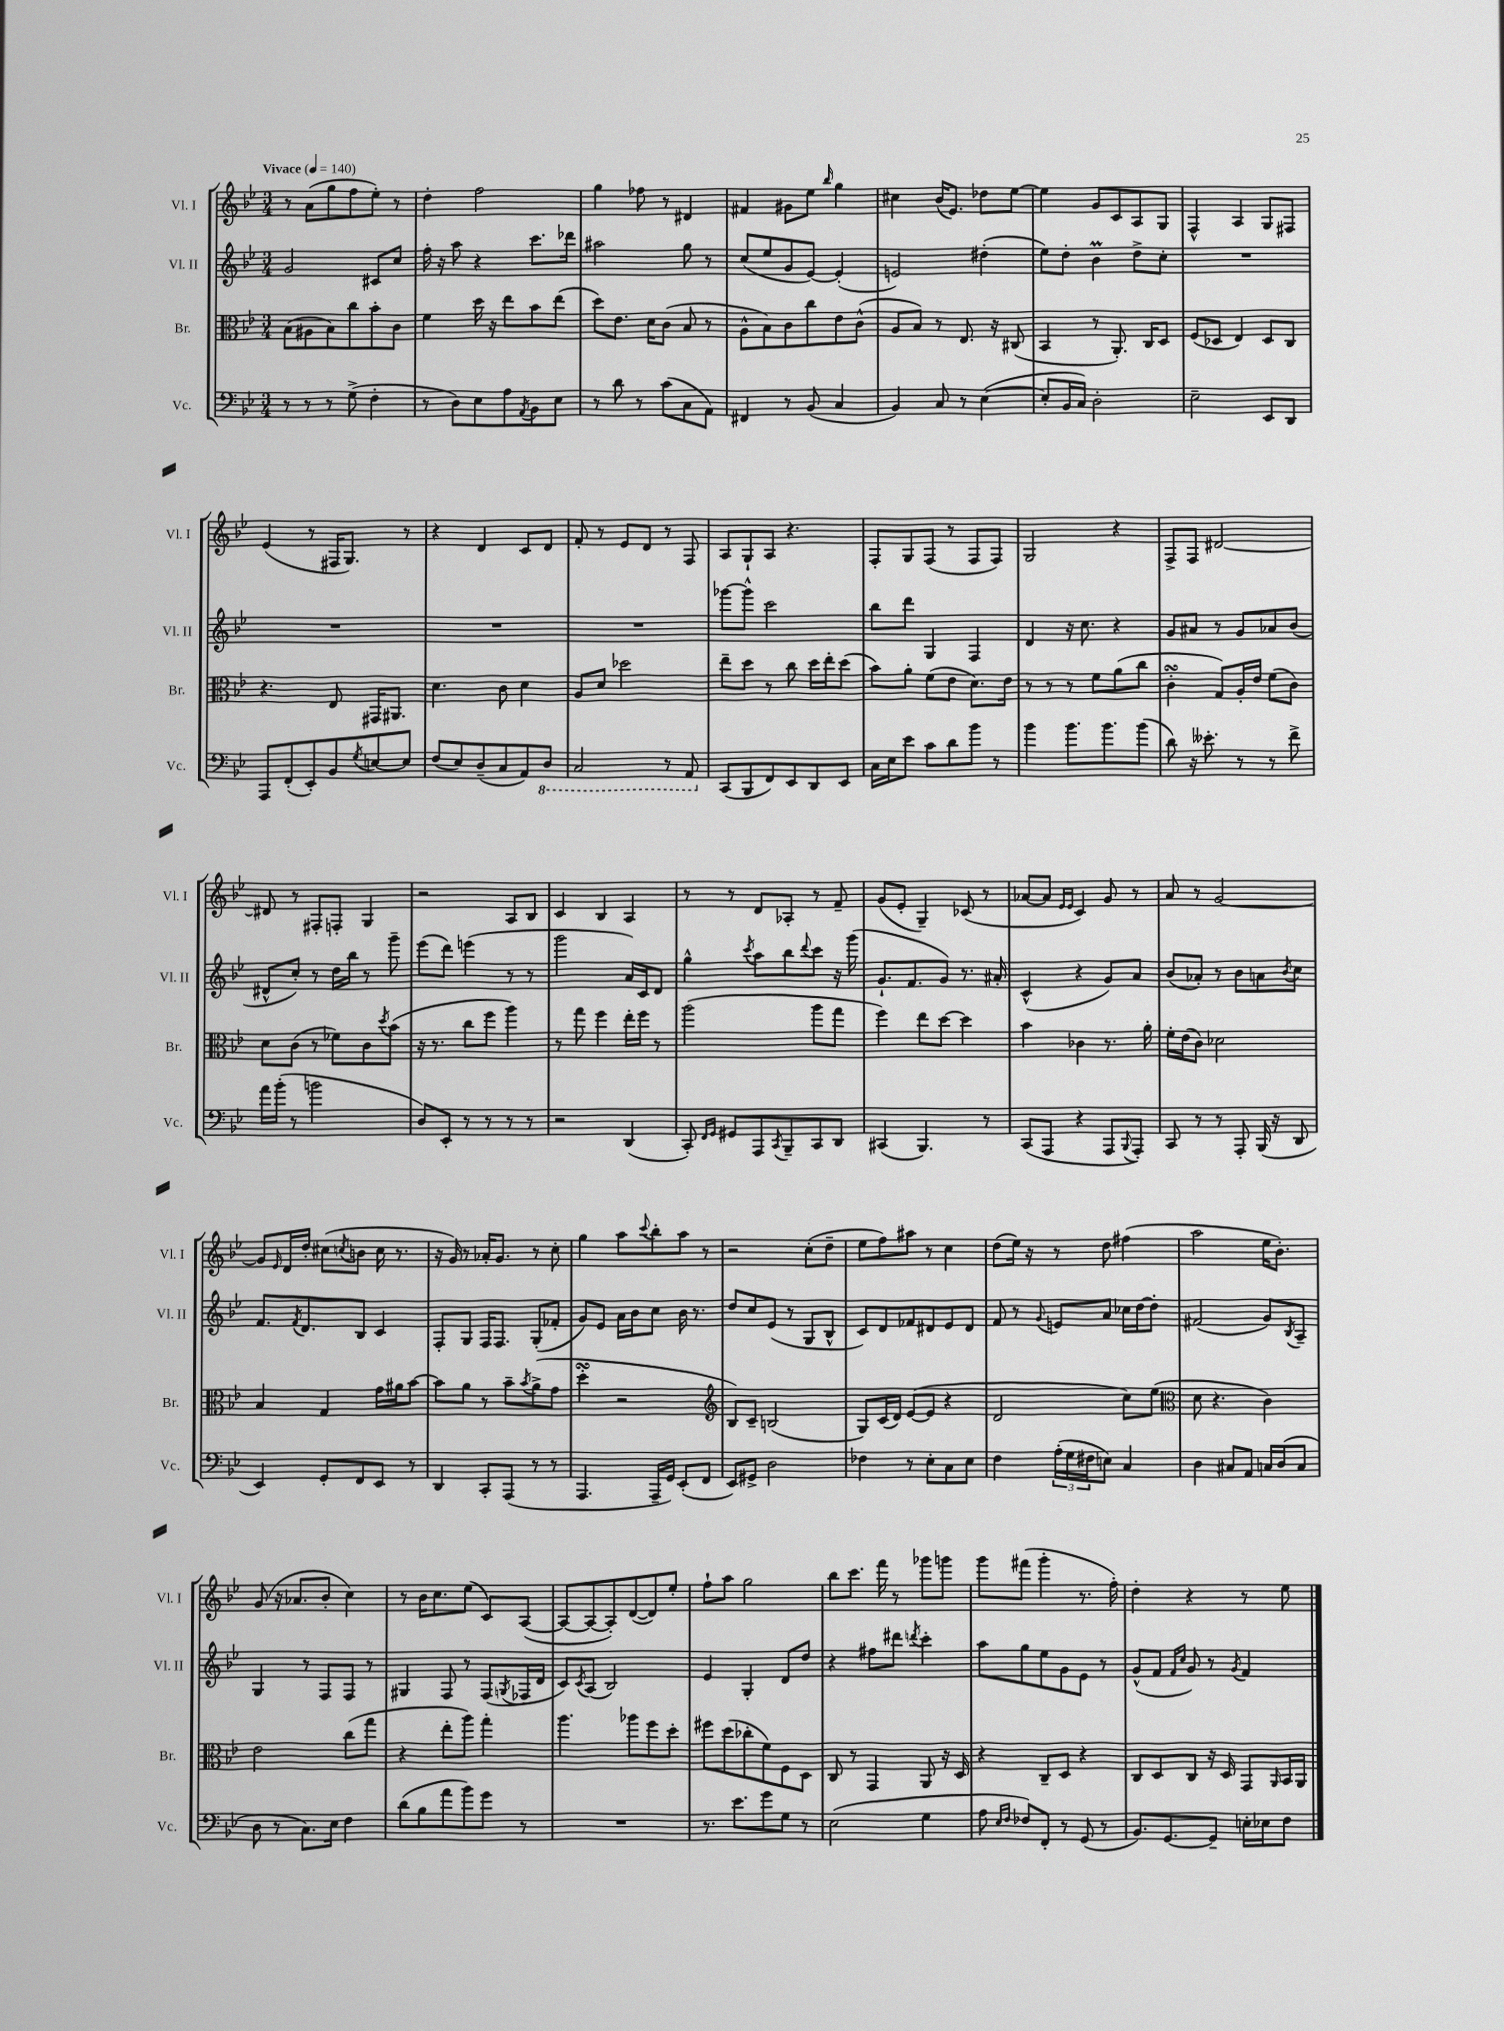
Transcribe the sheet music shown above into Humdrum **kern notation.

**kern	**kern	**kern	**kern
*staff4	*staff3	*staff2	*staff1
*clefF4	*clefC3	*clefG2	*clefG2
*k[b-e-]	*k[b-e-]	*k[b-e-]	*k[b-e-]
*M3/4	*M3/4	*M3/4	*M3/4
*MM140	*MM140	*MM140	*MM140
8r	(8B-	2g	8r
8r	8A#	.	(8a
8r	8B-)	.	8gg
(8G^	8cc	.	8ff
4F'	8b-'	8c#	8ee-')
.	8c	8cc	8r
=	=	=	=
8r	4f	16ff'	4dd'
.	.	16r	.
8D)	.	8aa	.
8E-	16dd	4r	2ff
.	16r	.	.
8A	8ee-	.	.
8qAA	.	.	.
8BB-	8b-	8.ccc	.
8E-	(8ee-	.	.
.	.	16ddd-	.
=	=	=	=
8r	8dd)	2aa#	4gg
8d	8.e-	.	.
8r	.	.	8ff-
.	16d	.	.
(8c	(8c	.	8r
8C	8B-	8gg	4d#
8AA)	8r	8r	.
=	=	=	=
4FF#	8A^^	(8cc	4f#
.	8B-)	8ee-	.
8r	8c	8g	8g#
(8BB-	8cc	[8e-)	8ee-
.	.	.	16qqbb-
4C	8e-	(4e-']	4gg
.	(8c^^	.	.
=	=	=	=
4BB-)	8A	2e)	4cc#
.	8B-)	.	.
8C	8r	.	(16b-
.	.	.	8.e-)
8r	8.E-	.	.
([4E-	.	(4dd#'	8dd-
.	16r	.	.
.	(8C#	.	[8ee-
=	=	=	=
8E-']	4BB-	8ee-)	4ee-]
16BB-	.	8dd'	.
16C)	.	.	.
2D'	8r	4b-	8g
.	8.AA')	.	8c
.	.	8dd^	8A
.	16C	.	.
.	8D	8cc'	8G
=	=	=	=
2E-~	(8F	2.r	4F^^
.	8D-	.	.
.	4E-)	.	4A
8EE-	8D-	.	8G
8DD	8C	.	8F#
=	=	=	=
8AAA	4.r	2.r	(4e-
(8FF'	.	.	.
8EE-')	.	.	8r
8BB-	8E-	.	16F#
.	.	.	8.G)
8qG	.	.	.
[8E	16GG#	.	.
.	8.AA#	.	.
8E]	.	.	8r
=	=	=	=
(8F	4.d	2.r	4r
8E-)	.	.	.
(8D~	.	.	4d
8C	8c	.	.
8AA)	4d	.	8c
8DD	.	.	8d
=	=	=	=
2CC	8A	2.r	8f'
.	8d	.	8r
.	2dd-	.	8e-
.	.	.	8d
8r	.	.	8r
8AAA	.	.	8F
=	=	=	=
(8CC	8ee-~	[8ggg-	8A
8BBB-	8dd	8ggg-^^]	8G`
8FF)	8r	2ccc	8A
8EE-	8cc	.	4.r
8DD	16dd	.	.
.	16ee-'	.	.
8EE-	(8dd	.	.
=	=	=	=
16C	8b-)	8bb-	8F'
16E-	.	.	.
8e-	8a'	8ddd	8G
8c	(8f	4G	(8F
8d	8e-	.	8r
8b-	8.d)	4F	8F
8r	.	.	8F)
.	16e-	.	.
=	=	=	=
4b-	8r	4d	2G
.	8r	.	.
8.b-	8r	16r	.
.	.	8.cc	.
.	8f	.	.
8.b-	.	.	.
.	(8a	4r	4r
(8b-	8cc	.	.
=	=	=	=
8d)	4c'	8g	8F^
16r	.	8a#	8F
8.e--'	.	.	.
.	8G)	8r	[2d#
8r	16A'	8g	.
.	16e-	.	.
8r	(8f	8a-	.
8f^	8c)	(8b-	.
=	=	=	=
16a	8d	8d#^^	8d#]
(16b-'	.	.	.
8r	(8c	8cc')	8r
2b	8r	8r	8F#'
.	8f-)	16dd	8F'
.	.	16bb-	.
.	8c	8r	4G
.	8qdd	.	.
.	(8b-	8ggg~	.
=	=	=	=
8D)	16r	(8eee-	2r
.	8.r	.	.
8EE-'	.	8ddd)	.
8r	8cc	(4eee	.
8r	8ff	.	.
8r	4aa)	8r	8A
8r	.	8r	8B-
=	=	=	=
2r	8r	2ggg	4c
.	8gg	.	.
.	4ff	.	4B-
(4DD	16ee-'	16a)	4A
.	16ff	16c	.
.	8r	8d	.
=	=	=	=
8CC')	(2aa	4gg^^	8r
16qqFF	.	.	.
16qqGG	.	.	.
8GG#	.	.	8r
.	.	8qccc	.
8AAA	.	8aa	8d
8qCC	.	.	.
8BBB-~	.	8bb-	8A-'
.	.	8qqddd	.
8CC	8aa	8ccc	8r
8DD	8gg	16r	8f~
.	.	(16ggg	.
=	=	=	=
(4CC#	4ff)	8.g`	(8g
.	.	.	8e-'
.	.	8.f	.
4.BBB-)	8ee-	.	4G~)
.	[8dd	8g)	.
.	4dd]	8.r	(8c-
8r	.	.	8r
.	.	16a#'	.
=	=	=	=
(8CC	4b-	(4c^^	[8a-
8AAA	.	.	8a-]
.	.	.	16qqe-
.	.	.	16qqe-
4r	4c-	4r	4c)
8AAA	8.r	8g)	8g
8qqBBB-	.	.	.
8AAA')	.	8a	8r
.	16a'	.	.
=	=	=	=
8CC	16f'	(8b-	8a
.	(16e-	.	.
8r	8c)	8a-')	8r
8r	2d-	8r	[2g
8AAA'	.	8b-	.
(16BBB-	.	8a	.
16r	.	.	.
.	.	8qb-	.
8DD	.	8cc	.
=	=	=	=
4EE-)	4B-	8.f	8g]
.	.	.	16qqe-
.	.	.	16d
.	.	8qf	.
.	.	8.d	16dd'
8GG'	4G	.	(8cc#
.	.	.	8qcc
8FF	.	8B-	8b
8EE-	16g	4c	16cc
.	16a#	.	8.r
8r	[8b-	.	.
=	=	=	=
4DD	8b-]	8F'	16r
.	.	.	16g)
.	8a	8G	8r
8CC'	8r	16F	16a-'
.	.	8.F	8.g
(8AAA	8b-~	.	.
.	8qb-	.	.
8r	(8a^	(8G'	8r
8r	8g	8f-'	8cc'
=	=	=	=
4.AAA	4dd'	8g)	4gg
.	.	8e-	.
.	2r	16a	8aa
.	.	16b-	.
.	.	.	8qqccc
16AAA~	.	8cc	8bb-'
16GG)	.	.	.
(8EE-'	.	16b-	8aa
.	.	8.r	.
8FF	.	.	8r
=	=	=	=
*	*clefG2	*	*
8EE-)	8B-)	8dd	2r
8GG#^	8c~	8cc	.
2D	(2B	(8e-	.
.	.	8r	.
.	.	8G	(8cc'
.	.	8B-^^	8dd~
=	=	=	=
4F-	8G)	8c)	8ee-
.	(16c	8d	8ff)
.	16d)	.	.
8r	([8e-	8f-	8aa#
8E-'	8e-]	8d#	8r
8C	4r	8e-	4cc
8E-	.	8d#	.
=	=	=	=
4F	2d	8f	(8dd
.	.	8r	16ee-)
.	.	.	16r
.	.	8qqg	.
(24A'	.	8e	8r
24G	.	.	.
24F#	.	.	.
8E)	.	8a	8dd
4C	8cc)	16cc-	(4ff#
.	.	[16dd	.
.	(8ee-	8dd']	.
=	=	=	=
*	*clefC3	*	*
4D	8d	(2f#	2aa
.	4.r	.	.
8C#	.	.	.
8AA	.	.	.
16C	4c)	8g)	16ee-
(16D	.	.	8.b-')
.	.	8qB-	.
8C	.	8A~	.
=	=	=	=
8D	2e-	4G	(8g
8r	.	.	16r
.	.	.	8.a-
8.C)	.	8r	.
.	.	8F	8b-'
16E-	.	.	.
4F	(8cc	8F	4cc)
.	8gg	8r	.
=	=	=	=
(8d	4r	4G#	8r
8B-	.	.	16b-
.	.	.	8.cc
8a	8ee-'	8F	.
8b-)	8aa)	8r	(8ee-
8g	4gg'	(8F	8c)
.	.	8qG	.
8r	.	16F-	([8A
.	.	16d	.
=	=	=	=
2.r	4.aa	8c)	8A_
.	.	8qc	.
.	.	(8A	8A_
.	.	2B-)	8A'])
.	8aa-	.	([8d
.	8ff	.	8d])
.	8dd'	.	8ee-'
=	=	=	=
8.r	8ff#	4e-	8ff`
.	(8dd	.	8aa
8.e-	.	.	.
.	8cc-'	4G'	2gg
8g	8f)	.	.
8G	8F	8d	.
8r	8D	8dd	.
=	=	=	=
(2E-	8C	4r	8bb-
.	8r	.	8.ccc
.	4GG	8ff#	.
.	.	.	16fff
.	.	8ddd#	8r
.	.	8qddd	.
4G	8AA	4ccc'	8ggg-
.	16r	.	8ggg
.	16D	.	.
=	=	=	=
8A	4r	8aa	8ggg
16qqE-	.	.	.
16qqF	.	.	.
8F-)	.	8gg	(8fff#
8FF'	8C~	8ee-	4ggg'
8r	8D	8g	.
(8GG	4r	8e-	8.r
8r	.	8r	.
.	.	.	16ff')
=	=	=	=
8.BB-)	8C	(8g^^	4dd'
.	8D	8f	.
[8.GG	.	.	.
.	.	16qqf	.
.	.	16qqcc	.
.	8C	8g)	4r
8GG~]	16r	8r	.
.	16D	.	.
.	.	8qg	.
16E'	8GG	4f	8r
16E-	.	.	.
.	16qqAA	.	.
8F	16BB-	.	8ee-
.	16AA	.	.
==	==	==	==
*-	*-	*-	*-
